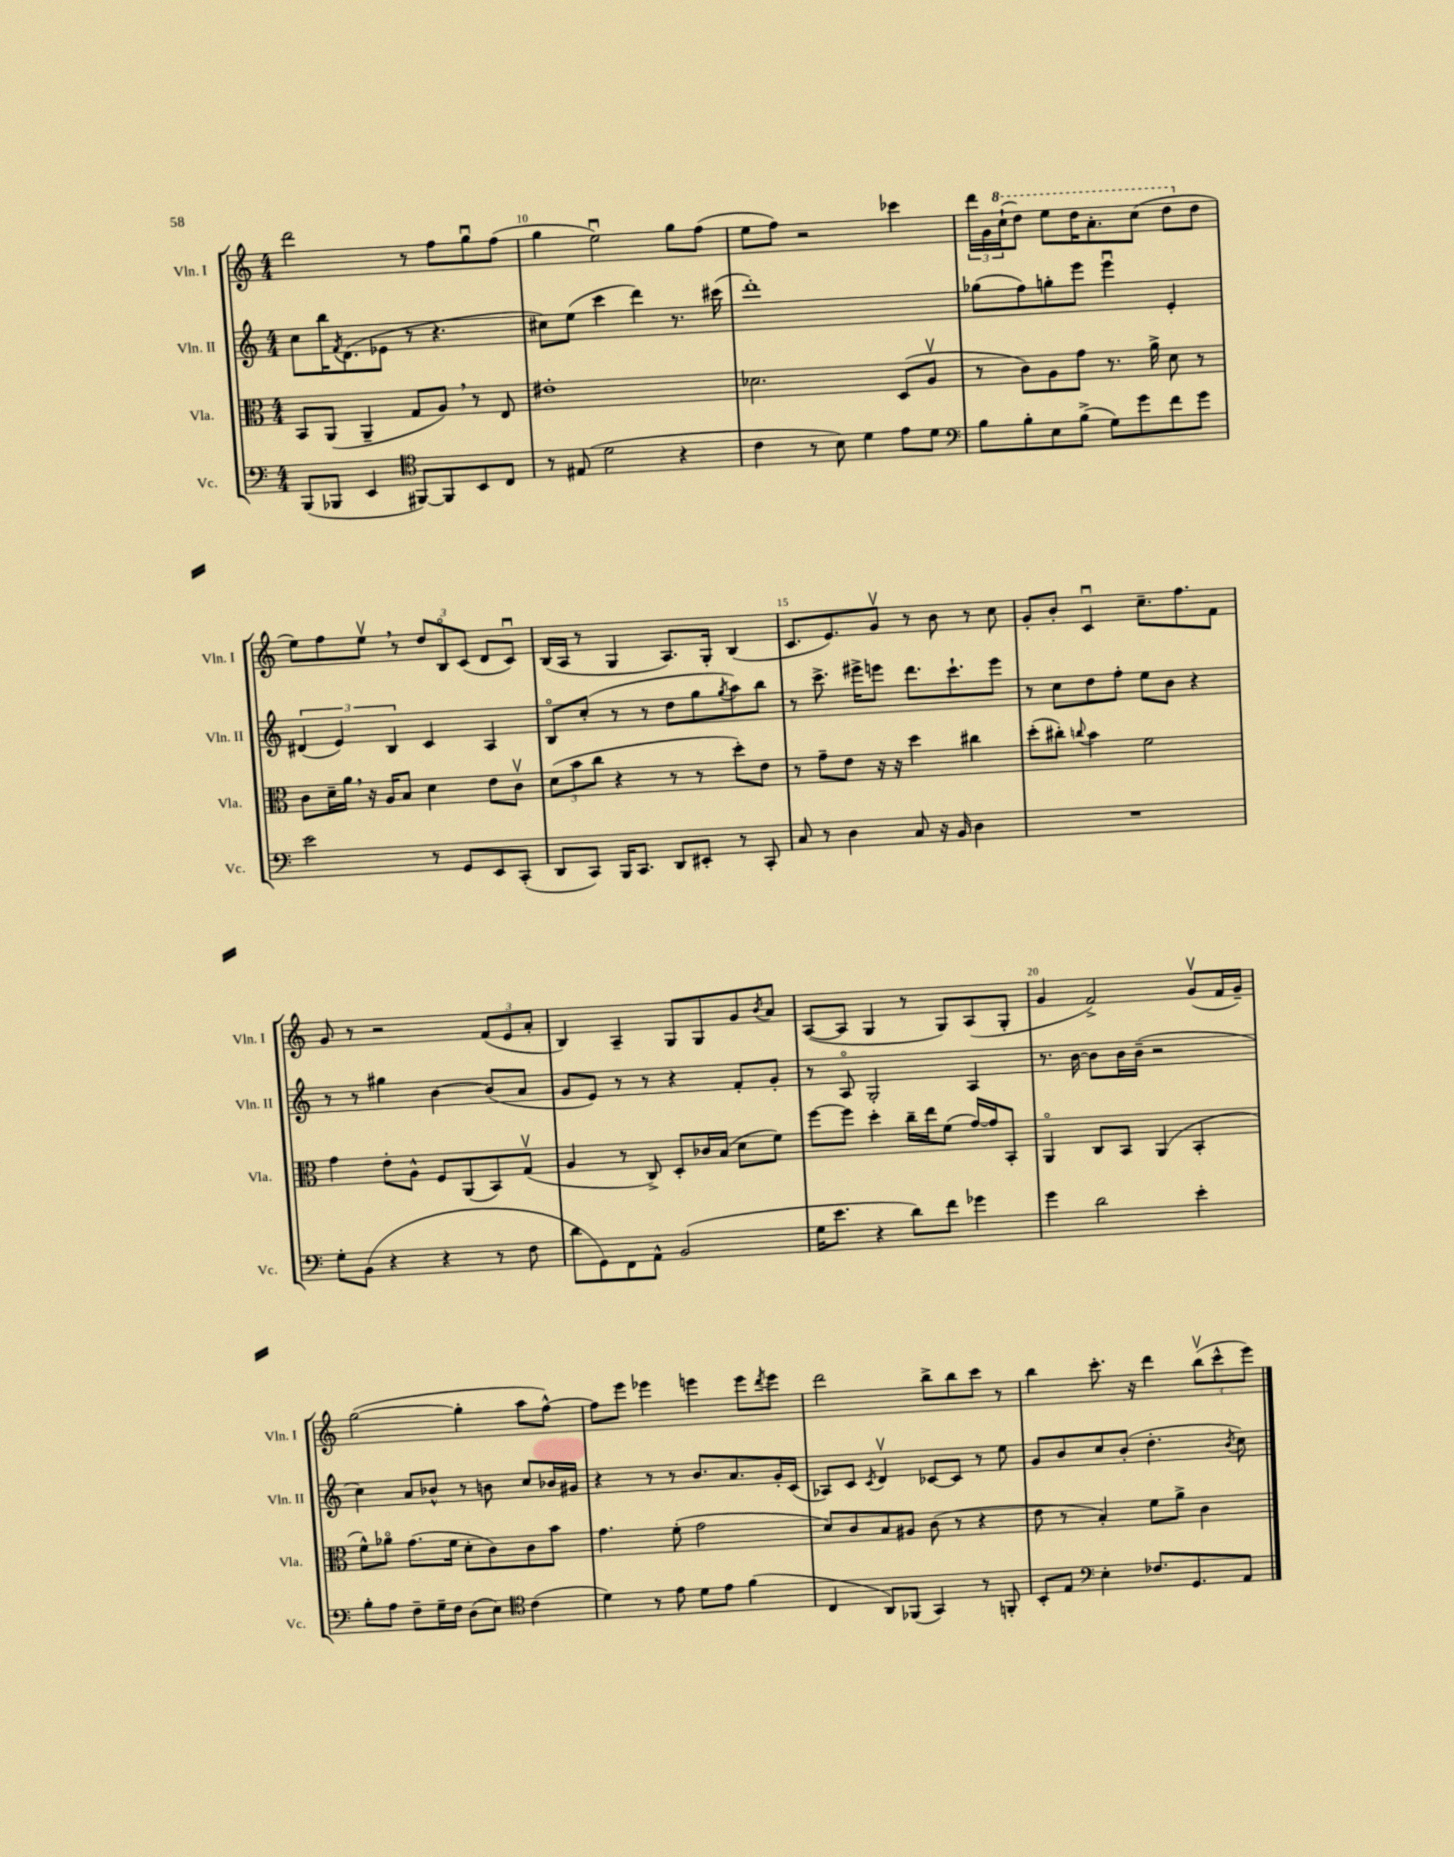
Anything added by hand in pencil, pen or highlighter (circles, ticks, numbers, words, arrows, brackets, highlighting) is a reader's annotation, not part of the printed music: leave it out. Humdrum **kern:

**kern	**kern	**kern	**kern
*staff4	*staff3	*staff2	*staff1
*clefF4	*clefC3	*clefG2	*clefG2
*k[]	*k[]	*k[]	*k[]
*M4/4	*M4/4	*M4/4	*M4/4
(8BBB/L	8BB/L	8cc\L	2ddd\
8BBB-/J	(8AA/J	16bb\K	.
.	.	8qf/	.
.	.	(8.d\	.
4EE/	4AA~/	.	.
.	.	8e-\J	.
*clefC4	*	*	*
[8FF#/L)	8G/L	8r	8r
8FF#/]	8A/J)	4.r	8ff\L
8BB/	8r	.	8ggu\
8C/J	8E/	.	(8ff\J
=	=	=	=
8r	1e#'	8cc#\L)	4gg\
(8E#/	.	(8ee\J	.
2d\	.	4ccc\	2eeu\)
.	.	4ddd\)	.
4r	.	8.r	8gg\L
.	.	.	(8ff\J
.	.	(16ccc#\	.
=	=	=	=
4c\	2.d-\	1ddd')	8ee\L
.	.	.	8ff\J)
8r	.	.	2r
8B\)	.	.	.
4d\	.	.	.
8e\L	(8D/L	.	4ccc-\
8d\J	8Av/J	.	.
=	=	=	=
*clefF4	*	*	*
8B\L	8r	(8gg-\L	24ddd\LL
.	.	.	24g\
.	.	.	(24ccc`\J
8B'\	8c\L)	8ff\)	8ddd\J)
8E\	8A\	8gg'\	8eee\L
(8B^\J	8g\J	8eee\J	16ddd\K
.	.	.	8.aa'\
8G\L)	8.r	4eeeu\	.
8g\	.	.	(8ccc\J
.	16a^\	.	.
8f\	8d\	4e'/	8ddd\L
8g\J	8r	.	8dd\J
=	=	=	=
2e\	8c\L	(6d#/	8ee\L)
.	16d~\L	.	8ff\
.	.	6e/)	.
.	16a\JJ	.	.
.	16r	.	8eev\J
.	16A/LK	.	.
.	.	6B/	.
.	8B/J	.	8r
8r	4d\	4c/	12dd/L
.	.	.	12Bo/
8GG/L	.	.	.
.	.	.	(12c/J
8EE/	8e\L	4A/	8d/L
(8CC'/J	8cv\J	.	8cu/J)
=	=	=	=
8DD/L	(12d\L	8Bo/L	(16B/LL
.	.	.	16A/JJ
.	12b\	.	.
8CC/J)	.	(8cc'/J	8r
.	12cc\J	.	.
16BBB/LK	4r	8r	4G/
8.CC/J	.	.	.
.	.	8r	.
8DD/L	8r	8dd\L	8.A/L)
8EE#'/J	8r	8gg\	.
.	.	.	16G'/Jk
.	.	8qgg/	.
8r	8dd'\L)	8aa\)	(4B/
8CC'/	8e\J	8bb\J	.
=	=	=	=
8C/	8r	8r	8.c/L
8r	8g~\L	8.ccc^\	.
.	.	.	8.e/)
4D\	8e\J	.	.
.	.	16eee#^\LK	.
.	16r	8eee\J	8gv/J
.	16r	.	.
8C/	4dd\	8.ddd\L	8r
16r	.	.	8b\
16BB/	.	8.ccc`\	.
4D\	4cc#\	.	8r
.	.	8eee\J	8cc\
=	=	=	=
1r	(8dd'\L	8r	8g'/L
.	8cc#'\J)	8cc\L	8b'/J
.	8qqcc/	.	.
.	4b\	8dd\	4cu/
.	.	8ff'\J	.
.	2f\	8ee\L	8.cc~\L
.	.	8b\J	.
.	.	.	8.ff\
.	.	4r	.
.	.	.	8f\J
=	=	=	=
8G'\L	4g\	8r	8g/
(8BB\J	.	8r	8r
4r	8e'\L	4gg#\	2r
.	8A^^\J	.	.
4r	8F/L	[4b\	.
.	(8AA/	.	.
8r	8BB/)	(8b/]L	(12f/L
.	.	.	12e/
8F\	(8Gv/J	8a/J	.
.	.	.	12a'/J
=	=	=	=
8d\L	4A/	8g/L	4B/)
8GG\)	.	8e/J)	.
8FF\	8r	8r	4A~/
8AA^^\J	8C^/)	8r	.
(2BB/	8D'/L	4r	8G/L
.	16c-/L	.	8G/
.	(16B/JJ	.	.
.	8d\L	8f'/L	8g/
.	.	.	8qb/
.	8f\J)	8g'/J	8a/J
=	=	=	=
16G\LK	[8ff\L	8r	([8A/L
8.e\J	.	.	.
.	8ff\]J	8Ao/	8A/]J
4r	4dd'\	2G'/	4G/
8d\L)	16cc~\LL	.	8r
.	16ee\J	.	.
8f\J	(8f\J	.	8G/L)
4g-\	[16g/LL)	4A/	(8A/
.	16g/]J	.	.
.	8BB'/J	.	8G'/J
=	=	=	=
4g\	4AAo/	8.r	4g/
.	.	[16b\	.
2d\	8C/L	8b\]L	2f^/)
.	8BB/J	16b\L	.
.	.	(16b~\JJ	.
.	(4AA/	2r	.
4e'\	4BB'/	.	(8gv/L
.	.	.	16f/L
.	.	.	16g~/JJ)
=	=	=	=
8B'\L	8f^^\L)	4cc\)	([2gg\
8A\J	8a-o\J	.	.
8F~\L	(8.g\L	8a/L	.
16G~\L	.	8b-^^/J	.
16F\JJ	16f\Jk	.	.
(8D\L	8d'\L	8r	4gg'\]
8E\J)	8c\)	8b\	.
*clefC4	*	*	*
(4c\	8c\	8cc/L	8aa\L
.	8b\J	16b-/L	[8ff^^\J)
.	.	16g#/JJ	.
=	=	=	=
4d\)	4.g\	4r	8ff\]L
.	.	.	8eee\J
8r	.	8r	4eee-\
8e\	(8f'\	8r	.
8d\L	2g\	8.b/L	4eee\
8e\J	.	.	.
.	.	8.a/	.
(4f\	.	.	8eee\L
.	.	.	8qddd/
.	.	16g'/L	8eee\J
.	.	(16c/JJ	.
=	=	=	=
4C/	8d/L)	8A-/L)	2ddd\
.	8c/	8c/J	.
.	.	8qc/	.
8AA/L)	8B/	4dv/	.
(8FF-/J	8A#/J	.	.
4GG/)	(8c\	[8c-/L	8bb^\L
.	8r	8c-/]J	8bb\
8r	4r	8r	8ccc\J
8FF'/	.	8ee\	8r
=	=	=	=
8BB'/L	8e\	8g/L	4bb\
8E/J	8r	8b/	.
*clefF4	*	*	*
4E'\	4B'/)	8cc/	8.ccc'\
.	.	(8b'/J	.
.	.	.	16r
8.F-/L	8f\L	4.dd'\	4ddd\
.	8a^\J	.	.
8.GG/	.	.	.
.	4c\	.	(12bbv\L
.	.	.	12ccc^^\
.	.	8qb/	.
8AA/J	.	8cc\)	.
.	.	.	12eee\J)
==	==	==	==
*-	*-	*-	*-
